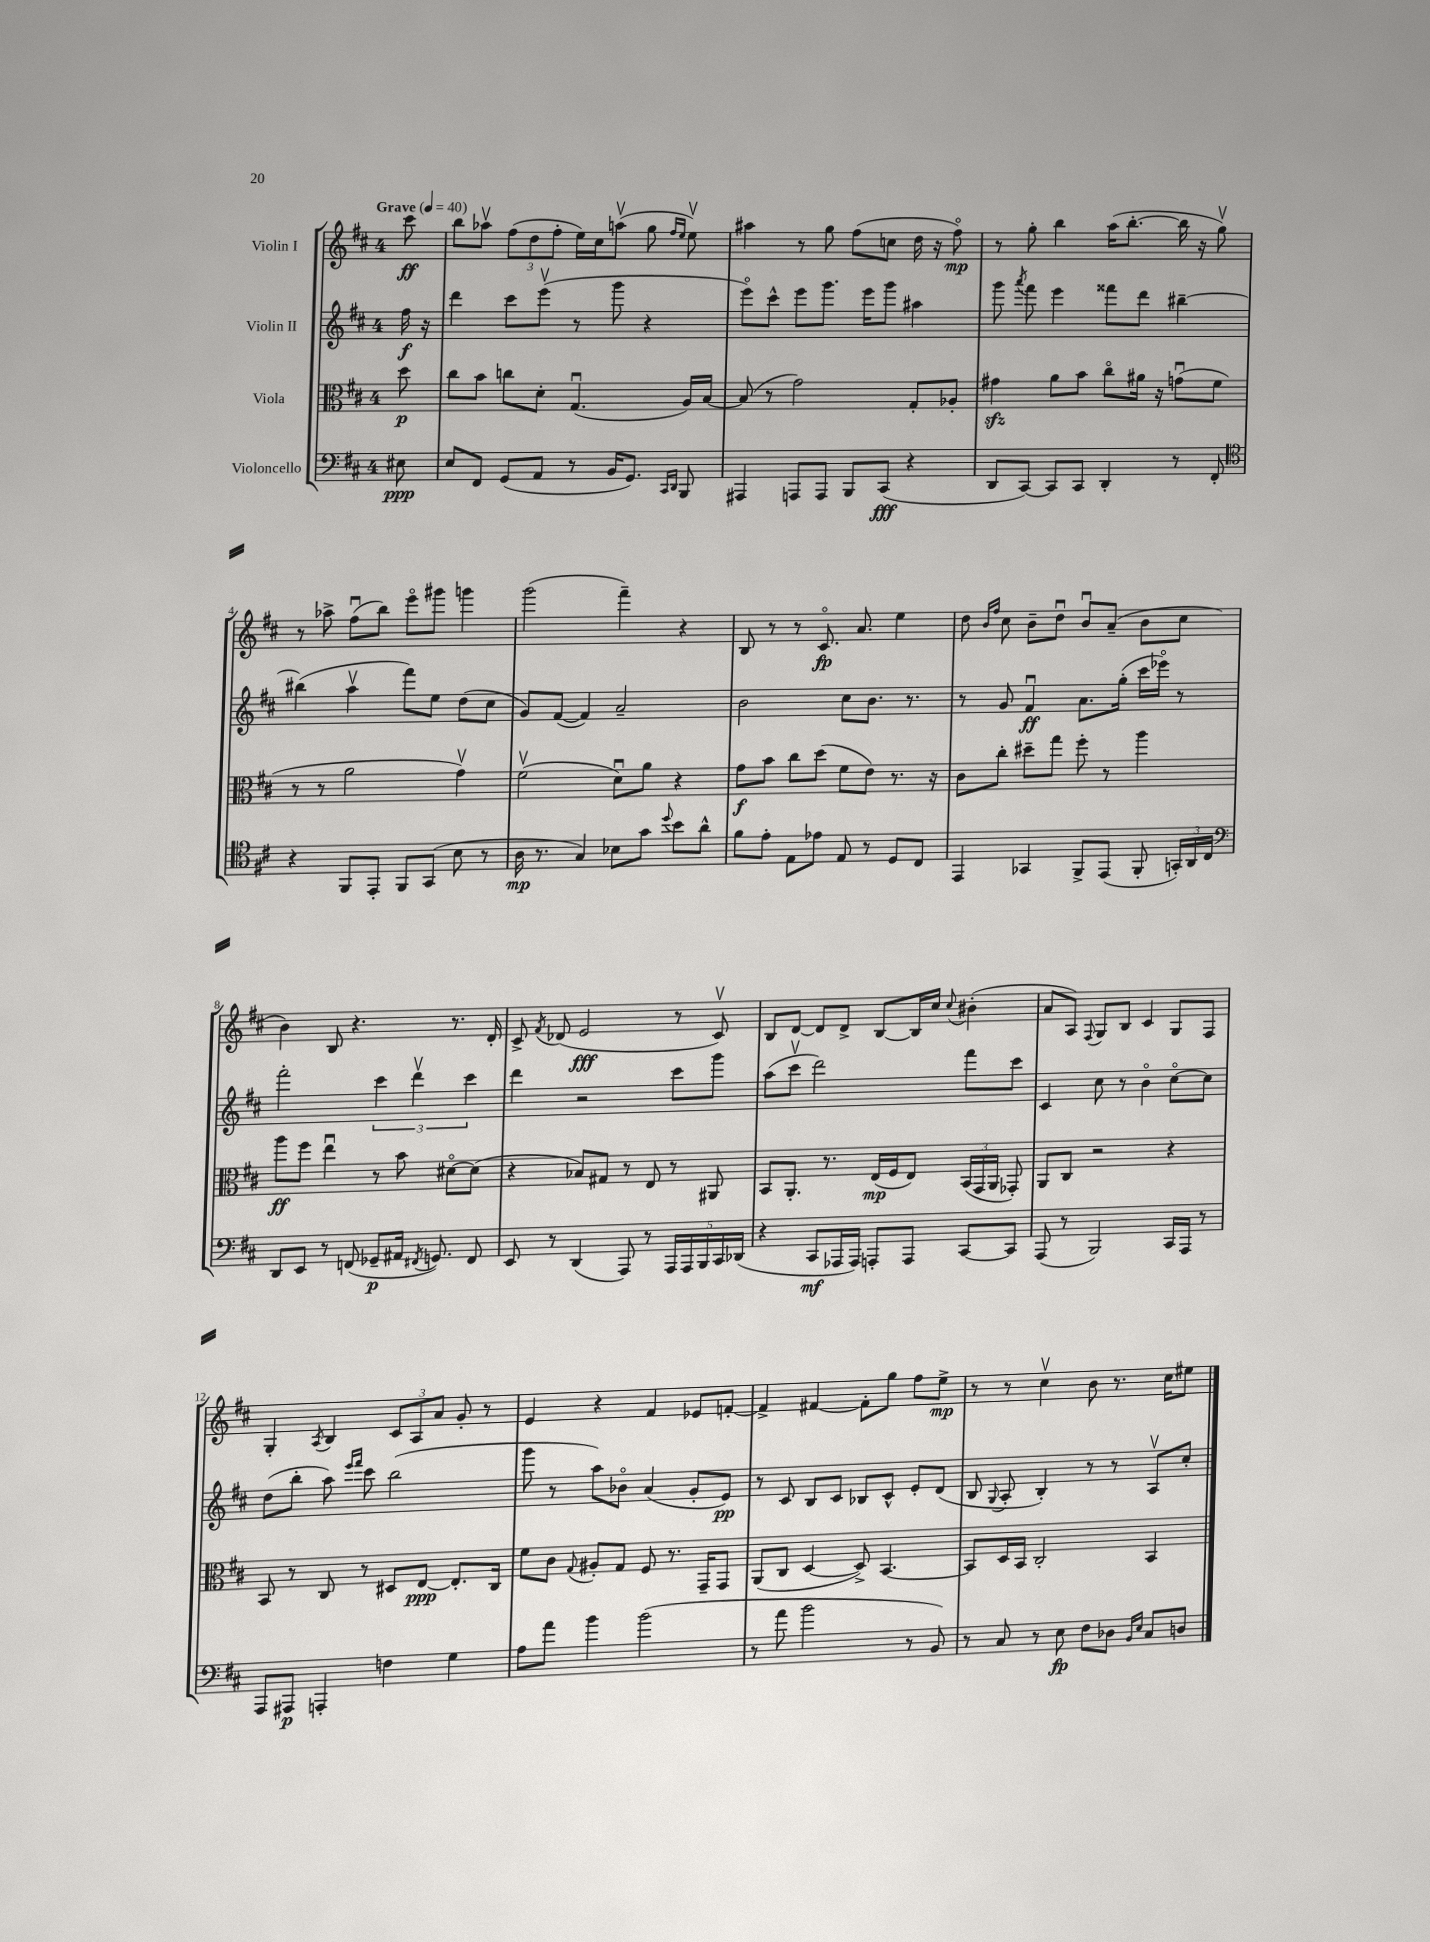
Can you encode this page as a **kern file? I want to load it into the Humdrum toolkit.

**kern	**dynam	**kern	**dynam	**kern	**dynam	**kern	**dynam
*part4	*part4	*part3	*part3	*part2	*part2	*part1	*part1
*staff4	*staff4	*staff3	*staff3	*staff2	*staff2	*staff1	*staff1
*I"Violoncello	*	*I"Viola	*	*I"Violin II	*	*I"Violin I	*
*clefF4	*	*clefC3	*	*clefG2	*	*clefG2	*
*k[f#c#]	*	*k[f#c#]	*	*k[f#c#]	*	*k[f#c#]	*
*M4/4	*	*M4/4	*	*M4/4	*	*M4/4	*
*MM40	*	*MM40	*	*MM40	*	*MM40	*
=	=	=	=	=	=	=	=
!	!	!	!	!	!	!LO:TX:a:B:t=Grave	!
8E#X\	ppp	8dd\	p	16ff#\	f	8ccc#\	ff
.	.	.	.	16r	.	.	.
=1	=1	=1	=1	=1	=1	=1	=1
8E/L	.	8cc#\L	.	4ddd\	.	8bb\L	.
8FF#/J	.	8b\J	.	.	.	8aa-Xv\J	.
(8GG/L	.	8ccn\L	.	8ccc#\L	.	(12ff#\L	.
.	.	.	.	.	.	12dd\	.
8AA/J	.	8d'\J	.	(8eeev\J	.	.	.
.	.	.	.	.	.	12ff#'\J	.
8r	.	(4.Gu/	.	8r	.	16ee\LL)	.
.	.	.	.	.	.	16cc#\J	.
16BB/KL	.	.	.	8ggg\	.	(8aanv\J	.
8.GG/J)	.	.	.	.	.	.	.
.	.	.	.	4r	.	8gg\	.
16qqCC#/LL	.	.	.	.	.	16qqff#/LL	.
16qqDD/JJ	.	.	.	.	.	16qqee/JJ	.
8BBB/	.	16A/LL)	.	.	.	8eev\)	.
.	.	[16B/JJ	.	.	.	.	.
=2	=2	=2	=2	=2	=2	=2	=2
4AAA#X/	.	(8B/]	.	8eee\L)	.	4aa#X\	.
.	.	8r	.	8ccc#^^\J	.	.	.
8AAAn/L	.	2g\)	.	8eee\L	.	8r	.
8AAA/J	.	.	.	8.ggg\J	.	8gg\	.
8BBB/L	.	.	.	.	.	(8ff#\L	.
.	.	.	.	16eee\KL	.	.	.
(8CC#/J	fff	.	.	8ggg\J	.	8ccn\J	.
4r	.	8G'/L	.	4aa#X\	.	16dd\	.
.	.	.	.	.	.	16r	.
.	.	8A-X'/J	.	.	.	8ff#\)	mp
=3	=3	=3	=3	=3	=3	=3	=3
8DD/L	.	4g#Xzz\	.	8ggg\	.	8r	.
.	.	.	.	8qaaa/	.	.	.
[8CC#/J)	.	.	.	8fff#\	.	8gg'\	.
8CC#/L]	.	8a\L	.	4eee\	.	4bb\	.
8CC#/J	.	8b\J	.	.	.	.	.
4DD'/	.	8cc#\L	.	8fff##X\L	.	(16aa\KL	.
.	.	.	.	.	.	[8.bb'\J	.
.	.	16a#X\Jk	.	8ddd\J	.	.	.
.	.	16r	.	.	.	.	.
8r	.	(8gnu\L	.	[4bb#X~\	.	16bb\]	.
.	.	.	.	.	.	16r	.
8FF#'/	.	8f#\J	.	.	.	8ggv\)	.
!!LO:LB:g=z
=4	=4	=4	=4	=4	=4	=4	=4
*clefC4	*	*	*	*	*	*	*
4r	.	8r	.	(4bb#X\]	.	8r	.
.	.	8r	.	.	.	8aa-X^\	.
8FF#/L	.	2a\	.	4aav\	.	(8ff#u\L	.
8EE'/J	.	.	.	.	.	8bb\J)	.
8FF#/L	.	.	.	8fff#\L)	.	8eee\L	.
(8GG/J	.	.	.	8ee\J	.	8ggg#X\J	.
8B\	.	4gv\)	.	(8dd\L	.	4gggn\	.
8r	.	.	.	8cc#\J	.	.	.
=5	=5	=5	=5	=5	=5	=5	=5
16A\	mp	(2f#v\	.	8g/L)	.	(2ggg\	.
8.r	.	.	.	.	.	.	.
.	.	.	.	([8f#/J	.	.	.
4G/)	.	.	.	4f#/])	.	.	.
8B-X\L	.	8du\L)	.	2a~/	.	4fff#~\)	.
8g\J	.	8a\J	.	.	.	.	.
8qqdd/	.	.	.	.	.	.	.
8b\L	.	4r	.	.	.	4r	.
8a^^\J	.	.	.	.	.	.	.
=6	=6	=6	=6	=6	=6	=6	=6
8f#\L	.	8g\L	f	2b\	.	8B/	.
8e'\J	.	8b\J	.	.	.	8r	.
8E\L	.	8cc#\L	.	.	.	8r	.
8e-X\J	.	(8dd\J	.	.	.	8.c#/	fp
8E/	.	8f#\L	.	8cc#\L	.	.	.
.	.	.	.	.	.	8.a/	.
8r	.	8e\J)	.	8.b\J	.	.	.
8D/L	.	8.r	.	.	.	4ee\	.
.	.	.	.	8.r	.	.	.
8C#/J	.	.	.	.	.	.	.
.	.	16r	.	.	.	.	.
=7	=7	=7	=7	=7	=7	=7	=7
4EE/	.	8c#\L	.	8r	.	8dd\	.
.	.	.	.	.	.	16qqb/LL	.
.	.	.	.	.	.	16qqff#/JJ	.
.	.	8cc#'\J	.	8g/	.	8cc#\	.
4GG-X/	.	8dd#X~\L	.	4f#u/	ff	8b~\L	.
.	.	8gg\J	.	.	.	8ddu\J	.
8FF#^/L	.	8ff#'\	.	8.a\L	.	8bu/L	.
(8EE/J	.	8r	.	.	.	(8a~/J	.
.	.	.	.	(16gg'\Jk	.	.	.
8FF#'/	.	4aa\	.	16ccc#\LL	.	8b\L	.
.	.	.	.	16eee-X\JJ)	.	.	.
24GGn'/LL)	.	.	.	8r	.	8cc#\J	.
24AA/	.	.	.	.	.	.	.
24C#/JJ	.	.	.	.	.	.	.
!!LO:LB:g=z
=8	=8	=8	=8	=8	=8	=8	=8
*clefF4	*	*	*	*	*	*	*
8DD/L	.	8aa\L	ff	2fff#'\	.	4b\)	.
8EE/J	.	8ff#\J	.	.	.	.	.
8r	.	4eeu\	.	.	.	8B/	.
(8FFn/	.	.	.	.	.	4.r	.
8GG-X~/L	p	8r	.	6ccc#\	.	.	.
16AA#X/Jk	.	8b\	.	.	.	.	.
.	.	.	.	6dddv\	.	.	.
8qFF#X/	.	.	.	.	.	.	.
8.GGn/)	.	.	.	.	.	.	.
.	.	[8d#X\L	.	.	.	8.r	.
.	.	.	.	6ccc#\	.	.	.
8FF#/	.	(8d#\J]	.	.	.	.	.
.	.	.	.	.	.	16d'/	.
=9	=9	=9	=9	=9	=9	=9	=9
8EE/	.	4r	.	4ddd\	.	8c#^/	.
.	.	.	.	.	.	8qf#/	.
8r	.	.	.	.	.	(8d-X/	.
(4DD/	.	8B-X/L)	.	2r	.	2e/	fff
.	.	8G#X/J	.	.	.	.	.
8AAA/)	.	8r	.	.	.	.	.
8r	.	8E/	.	.	.	.	.
20AAA/LL	.	8r	.	8ccc#\L	.	8r	.
20AAA/	.	.	.	.	.	.	.
20BBB/	.	.	.	.	.	.	.
.	.	8AA#X/	.	8ggg\J	.	8c#v/)	.
20CC#/	.	.	.	.	.	.	.
(20DD-X/JJ	.	.	.	.	.	.	.
=10	=10	=10	=10	=10	=10	=10	=10
4r	.	8BB/L	.	(8aa\L	.	8B/L	.
.	.	8.AA'/J	.	8ccc#v\J	.	[8d/J	.
8CC#/L	mf	.	.	2ddd\)	.	8d/L]	.
.	.	8.r	.	.	.	.	.
16AAA-X/L	.	.	.	.	.	8d^/J	.
16AAA-/JJ)	.	.	.	.	.	.	.
8AAAn'/L	.	(16E/LL	mp	.	.	[8B/L	.
.	.	16F#/J	.	.	.	.	.
8AAA/J	.	8E/J)	.	.	.	16B/L]	.
.	.	.	.	.	.	16cc#/JJ	.
.	.	.	.	.	.	8qqcc#/	.
[8CC#/L	.	(24BB/LL	.	8fff#\L	.	(4b#X'\	.
.	.	24GG/	.	.	.	.	.
.	.	24AA/JJ	.	.	.	.	.
8CC#/J]	.	8GG-X'/)	.	8ccc#\J	.	.	.
=11	=11	=11	=11	=11	=11	=11	=11
(8AAA/	.	8AA/L	.	4c#/	.	8a/L	.
8r	.	8C#/J	.	.	.	8A/J)	.
.	.	.	.	.	.	8qqF#/	.
2BBB/)	.	2r	.	8cc#\	.	8G/L	.
.	.	.	.	8r	.	8B/J	.
.	.	.	.	4b\	.	4c#/	.
16CC#/LL	.	4r	.	[8cc#\L	.	8G/L	.
16AAA/JJ	.	.	.	.	.	.	.
8r	.	.	.	8cc#\J]	.	8F#/J	.
!!LO:LB:g=z
=12	=12	=12	=12	=12	=12	=12	=12
8AAA/L	.	8BB/	.	(8dd\L	.	4G'/	.
8AAA#X/J	p	8r	.	8bb'\J	.	.	.
.	.	.	.	.	.	8qA/	.
4AAAn'/	.	8C#/	.	8aa\)	.	4B/	.
.	.	.	.	16qqeee/LL	.	.	.
.	.	.	.	16qqfff#/JJ	.	.	.
.	.	8r	.	8ccc#\	.	.	.
4Fn\	.	8D#X/L	.	(2bb\	.	12c#/L	.
.	.	.	.	.	.	12A/	.
.	.	[8E/J	ppp	.	.	.	.
.	.	.	.	.	.	12a/J	.
4G\	.	8.E'/L]	.	.	.	8g'/	.
.	.	.	.	.	.	8r	.
.	.	16C#/Jk	.	.	.	.	.
=13	=13	=13	=13	=13	=13	=13	=13
8A\L	.	8f#\L	.	8ggg\	.	4e/	.
8a\J	.	8c#\J	.	8r	.	.	.
.	.	8qqG/	.	.	.	.	.
4b\	.	8A#X'/L	.	8aa\L)	.	4r	.
.	.	8G/J	.	8b-X\J	.	.	.
(2b\	.	8F#/	.	(4a/	.	4f#/	.
.	.	8.r	.	.	.	.	.
.	.	.	.	8g'/L	.	8e-X/L	.
.	.	16GG~/KL	.	.	.	.	.
.	.	8GG/J	.	8e/J)	pp	[8fn'/J	.
=14	=14	=14	=14	=14	=14	=14	=14
8r	.	(8AA/L	.	8r	.	4f^/]	.
8a\	.	8C#/J	.	8c#/	.	.	.
2b\	.	[4D/	.	8B/L	.	[4f#X/	.
.	.	.	.	8c#/J	.	.	.
.	.	8D^/])	.	8B-X/L	.	8f#'\L]	.
.	.	[4.BB/	.	8c#^^/J	.	8gg\J	.
8r	.	.	.	8e'/L	.	8ff#\L	.
8BB/)	.	.	.	(8d/J	.	8ee^\J	mp
=15	=15	=15	=15	=15	=15	=15	=15
8r	.	8BB/L]	.	8B/	.	8r	.
.	.	.	.	8qqG/	.	.	.
8C#/	.	16D/L	.	8A'/	.	8r	.
.	.	16BB/JJ	.	.	.	.	.
8r	.	2C#'/	.	4B'/)	.	4cc#v\	.
8E\	fp	.	.	.	.	.	.
8F#\L	.	.	.	8r	.	8b\	.
8D-X\J	.	.	.	8r	.	8.r	.
16qqBB/LL	.	.	.	.	.	.	.
16qqE/JJ	.	.	.	.	.	.	.
8C#/L	.	4BB/	.	8Av/L	.	.	.
.	.	.	.	.	.	16cc#\KL	.
8Dn/J	.	.	.	8cc#'/J	.	8ee#X\J	.
==	==	==	==	==	==	==	==
*-	*-	*-	*-	*-	*-	*-	*-
